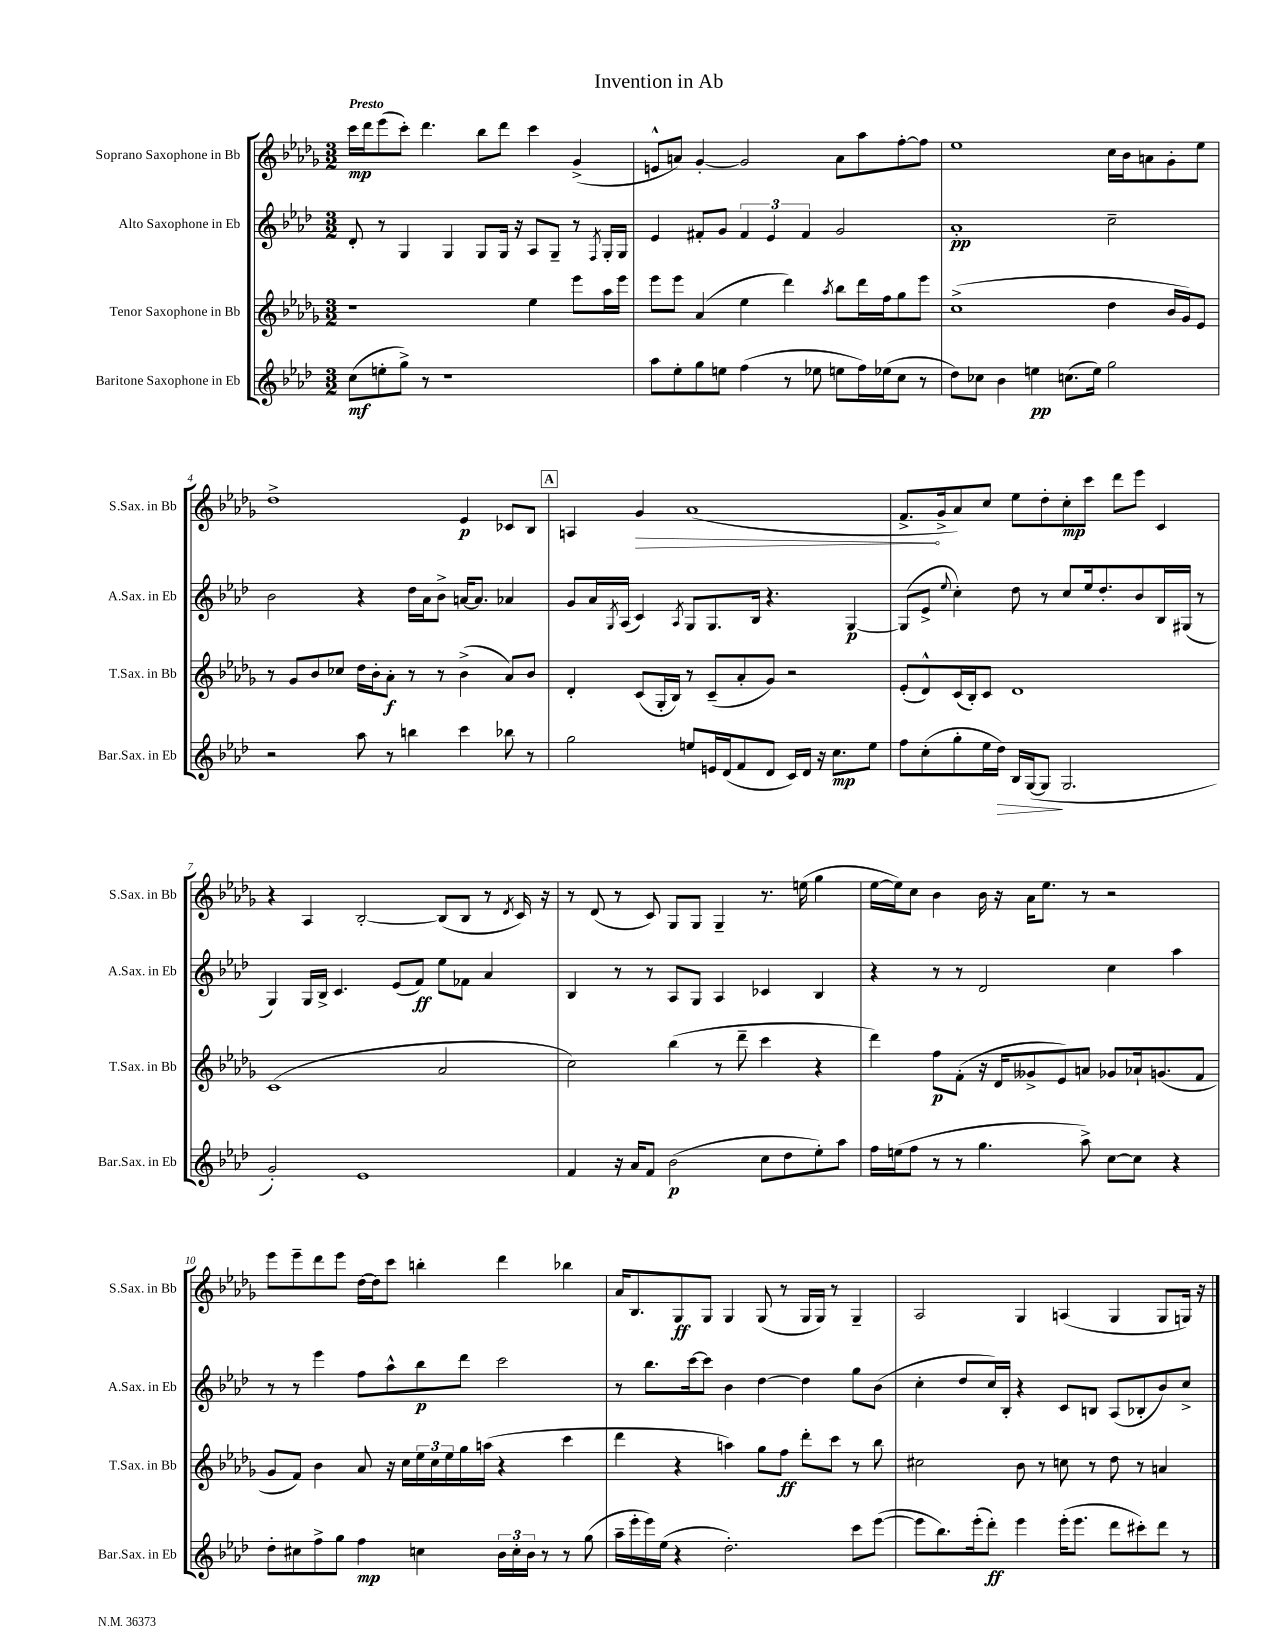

**kern	**dynam	**kern	**dynam	**kern	**dynam	**kern	**dynam
*part4	*part4	*part3	*part3	*part2	*part2	*part1	*part1
*staff4	*staff4	*staff3	*staff3	*staff2	*staff2	*staff1	*staff1
*I"Baritone Saxophone in Eb	*	*I"Tenor Saxophone in Bb	*	*I"Alto Saxophone in Eb	*	*I"Soprano Saxophone in Bb	*
*I'Bar.Sax. in Eb	*	*I'T.Sax. in Bb	*	*I'A.Sax. in Eb	*	*I'S.Sax. in Bb	*
*clefG2	*	*clefG2	*	*clefG2	*	*clefG2	*
*k[b-e-a-d-]	*	*k[b-e-a-d-g-]	*	*k[b-e-a-d-]	*	*k[b-e-a-d-g-]	*
*M3/2	*	*M3/2	*	*M3/2	*	*M3/2	*
=1	=1	=1	=1	=1	=1	=1	=1
!	!	!	!	!	!	!LO:TX:a:B:t=Presto	!
(8cc\L	mf	1r	.	8d-'/	.	16ccc\LL	mp
.	.	.	.	.	.	16ddd-\J	.
8een'\	.	.	.	8r	.	(8eee-\	.
8gg^\J)	.	.	.	4G/	.	8ccc'\J)	.
8r	.	.	.	.	.	4.ddd-\	.
1r	.	.	.	4G/	.	.	.
.	.	.	.	8G/L	.	8bb-\L	.
.	.	.	.	16G/Jk	.	8ddd-\J	.
.	.	.	.	16r	.	.	.
.	.	4ee-\	.	8A-/L	.	4ccc\	.
.	.	.	.	8G~/J	.	.	.
.	.	8eee-\L	.	8r	.	(4g-^/	.
.	.	.	.	8qF/	.	.	.
.	.	16aa-\L	.	16G'/LL	.	.	.
.	.	16eee-\JJ	.	16G/JJ	.	.	.
=2	=2	=2	=2	=2	=2	=2	=2
8aa-\L	.	8eee-\L	.	4e-/	.	8en^^/L	.
8ee-'\	.	8eee-\J	.	.	.	8an/J)	.
8gg\	.	(4a-/	.	8f#X'/L	.	[4g-'/	.
8een\J	.	.	.	8g/J	.	.	.
(4ff\	.	4ee-\	.	6f#/	.	2g-/]	.
.	.	.	.	6e-/	.	.	.
8r	.	4ddd-\)	.	.	.	.	.
.	.	.	.	6f#/	.	.	.
8ee-X\	.	.	.	.	.	.	.
.	.	8qaa-/	.	.	.	.	.
8een\L	.	8bb-\L	.	2g/	.	8a\L	.
16ff\L)	.	16ddd-\L	.	.	.	8aa-\	.
(16ee-X\J	.	16ff\J	.	.	.	.	.
8cc\J	.	8gg-\	.	.	.	[8ff'\	.
8r	.	8eee-\J	.	.	.	8ff\J]	.
=3	=3	=3	=3	=3	=3	=3	=3
8dd-\L)	.	(1cc^	.	1a-'	pp	1ee-	.
8cc-X\J	.	.	.	.	.	.	.
4b-\	.	.	.	.	.	.	.
4een\	pp	.	.	.	.	.	.
(8.ccn\L	.	.	.	.	.	.	.
16ee\Jk)	.	.	.	.	.	.	.
2gg\	.	4dd-\	.	2cc~\	.	16cc\LL	.
.	.	.	.	.	.	16b-\J	.
.	.	.	.	.	.	8an\	.
.	.	16b-/LL	.	.	.	8g-'\	.
.	.	16g-/J)	.	.	.	.	.
.	.	8e-/J	.	.	.	8ee-\J	.
!!LO:LB:g=z
=4	=4	=4	=4	=4	=4	=4	=4
2r	.	8r	.	2b-\	.	1dd-^	.
.	.	8g-/L	.	.	.	.	.
.	.	8b-/	.	.	.	.	.
.	.	8cc-X/J	.	.	.	.	.
8aa-\	.	16dd-\LL	.	4r	.	.	.
.	.	16b-'\J	.	.	.	.	.
8r	.	8a-'\J	f	.	.	.	.
4bbn\	.	8r	.	16dd-\LL	.	.	.
.	.	.	.	16a-\J	.	.	.
.	.	8r	.	8b-^\J	.	.	.
4ccc\	.	(4b-^\	.	[16an/KL	.	4e-/	p
.	.	.	.	8.a/J]	.	.	.
8bb-X\	.	8a-/L)	.	4a-X/	.	8c-X/L	.
8r	.	8b-/J	.	.	.	8B-/J	.
!!LO:REH:place=s1:t=A
=5	=5	=5	=5	=5	=5	=5	=5
2gg\	.	4d-'/	.	8g/L	.	4An/	.
.	.	.	.	16a-/L	.	.	.
.	.	.	.	8qG/	.	.	.
.	.	.	.	(16A-/JJ	.	.	.
!	!	!	!	!	!	!	!LO:HP:b
.	.	(8c/L	.	4c/)	.	4g-/	>
.	.	16G-'/L	.	.	.	.	.
.	.	16B-/JJ)	.	.	.	.	.
.	.	.	.	8qA-/	.	.	.
8een/L	.	8r	.	8G/L	.	(1a-	.
16en/L	.	(8c~/L	.	8.G/	.	.	.
(16d-/J	.	.	.	.	.	.	.
8f/	.	8a-'/	.	.	.	.	.
.	.	.	.	16B-/Jk	.	.	.
8d-/J	.	8g-/J)	.	4.r	.	.	.
16c/LL)	.	2r	.	.	.	.	.
16d-/JJ	.	.	.	.	.	.	.
16r	.	.	.	.	.	.	.
8.cc\L	mp	.	.	.	.	.	.
.	.	.	.	[4G/	p	.	.
8ee\J	.	.	.	.	.	.	.
=6	=6	=6	=6	=6	=6	=6	=6
8ff\L	.	(8e-'/L	.	(8G/L]	.	8.f^/L	.
(8cc'\	.	8d-^^/)	.	8e-^/J	.	.	.
.	.	.	.	.	.	16g-^/k	]
.	.	.	.	8qqee-/	.	.	.
8gg'\	.	(16c/L	.	4cc'\)	.	8a-/)	.
.	.	16B-'/J)	.	.	.	.	.
16ee-\L	.	8c/J	.	.	.	8cc/J	.
!	!LO:HP:b	!	!	!	!	!	!
16dd-\JJ)	>	.	.	.	.	.	.
16B-/LL	.	1d-	.	8dd-\	.	8ee-\L	.
([16G/J	.	.	.	.	.	.	.
8G/J]	.	.	.	8r	.	8dd-'\	.
2.G/	]	.	.	8cc/L	.	8cc'\	mp
.	.	.	.	16ee-/k	.	8ccc\J	.
.	.	.	.	8.dd-'/	.	.	.
.	.	.	.	.	.	8ddd-\L	.
.	.	.	.	8b-/	.	8eee-\J	.
.	.	.	.	16B-/L	.	4c/	.
.	.	.	.	(16G#X/JJ	.	.	.
.	.	.	.	8r	.	.	.
!!LO:LB:g=z
=7	=7	=7	=7	=7	=7	=7	=7
2g'/)	.	(1c	.	4G/)	.	4r	.
.	.	.	.	16G/LL	.	4A-/	.
.	.	.	.	16B-^/JJ	.	.	.
.	.	.	.	4.c/	.	.	.
1e-	.	.	.	.	.	[2B-'/	.
.	.	.	.	(8e-/L	.	.	.
.	.	.	.	8f/J)	ff	.	.
.	.	2a-/	.	8ee-\L	.	(8B-/L]	.
.	.	.	.	8f-X\J	.	8B-/J	.
.	.	.	.	4a-/	.	8r	.
.	.	.	.	.	.	8qd-/	.
.	.	.	.	.	.	16c/)	.
.	.	.	.	.	.	16r	.
=8	=8	=8	=8	=8	=8	=8	=8
4f/	.	2cc\)	.	4B-/	.	8r	.
.	.	.	.	.	.	(8d-/	.
16r	.	.	.	8r	.	8r	.
16a-/KL	.	.	.	.	.	.	.
8f/J	.	.	.	8r	.	8c/)	.
(2b-\	p	(4bb-\	.	8A-/L	.	8G-/L	.
.	.	.	.	8G/J	.	8G-/J	.
.	.	8r	.	4A-/	.	4G-~/	.
.	.	8ddd-~\	.	.	.	.	.
8cc\L	.	4ccc\	.	4c-X/	.	8.r	.
8dd-\	.	.	.	.	.	.	.
.	.	.	.	.	.	(16een\	.
8ee-'\)	.	4r	.	4B-/	.	4gg-\	.
8aa-\J	.	.	.	.	.	.	.
=9	=9	=9	=9	=9	=9	=9	=9
16ff\LL	.	4ddd-\)	.	4r	.	[16ee-\LL	.
(16een\J	.	.	.	.	.	16ee-\J])	.
8ff\J	.	.	.	.	.	8cc\J	.
8r	.	8ff\L	p	8r	.	4b-\	.
8r	.	(8f'\J	.	8r	.	.	.
4.gg\	.	16r	.	2d-/	.	16b-\	.
.	.	16d-/KL	.	.	.	16r	.
.	.	8g--X^/	.	.	.	16a-\KL	.
.	.	.	.	.	.	8.ee-\J	.
.	.	8e-/)	.	.	.	.	.
8aa-^\)	.	8an/J	.	.	.	8r	.
[8cc\L	.	8g-X/L	.	4cc\	.	2r	.
8cc\J]	.	16a-X`/k	.	.	.	.	.
.	.	(8.gn/	.	.	.	.	.
4r	.	.	.	4aa-\	.	.	.
.	.	8f/J	.	.	.	.	.
!!LO:LB:g=z
=10	=10	=10	=10	=10	=10	=10	=10
8dd-'\L	.	8g-/L	.	8r	.	8eee-\L	.
8cc#X\	.	8f/J)	.	8r	.	8eee-~\	.
8ff^\	.	4b-\	.	4eee-\	.	8ddd-\	.
8gg\J	.	.	.	.	.	8eee-\J	.
4ff\	mp	8a-/	.	8ff\L	.	[16dd-\LL	.
.	.	.	.	.	.	16dd-\J]	.
.	.	16r	.	8aa-^^\	.	8ccc\J	.
.	.	16cc\LL	.	.	.	.	.
4ccn\	.	24ee-\	.	8bb-\	p	4bbn'\	.
.	.	24cc\	.	.	.	.	.
.	.	24ee-\	.	.	.	.	.
.	.	16gg-\	.	8ddd-\J	.	.	.
.	.	(16aan\JJ	.	.	.	.	.
24b-\LL	.	4r	.	2ccc\	.	4ddd-\	.
24cc'\	.	.	.	.	.	.	.
24b-\JJ	.	.	.	.	.	.	.
8r	.	.	.	.	.	.	.
8r	.	4ccc\	.	.	.	4bb-X\	.
(8gg\	.	.	.	.	.	.	.
=11	=11	=11	=11	=11	=11	=11	=11
16aa-~\LL	.	4ddd-\	.	8r	.	16a-/KL	.
16eee-'\	.	.	.	.	.	8.B-/	.
16eee-\)	.	.	.	8.bb-\L	.	.	.
(16ee-\JJ	.	.	.	.	.	.	.
4r	.	4r	.	.	.	8G-/	ff
.	.	.	.	[16ccc\k	.	.	.
.	.	.	.	8ccc\J]	.	8G-/J	.
2.dd-'\)	.	4aan\)	.	4b-\	.	4G-/	.
.	.	8gg-\L	.	[4dd-\	.	(8G-/	.
.	.	8ff\J	ff	.	.	8r	.
.	.	8ddd-'\L	.	4dd-\]	.	16G-/LL	.
.	.	.	.	.	.	16G-/JJ)	.
.	.	8ccc\J	.	.	.	8r	.
8ccc\L	.	8r	.	8gg\L	.	4G-~/	.
([8eee-\J	.	8bb-\	.	(8b-\J	.	.	.
=12	=12	=12	=12	=12	=12	=12	=12
8eee-\L]	.	2cc#X\	.	4cc'\	.	2A-/	.
8.bb-\)	.	.	.	.	.	.	.
.	.	.	.	8dd-/L	.	.	.
(16eee-'\k	.	.	.	.	.	.	.
8ddd-'\J)	ff	.	.	16cc/L)	.	.	.
.	.	.	.	16B-'/JJ	.	.	.
4eee-\	.	8b-\	.	4r	.	4G-/	.
.	.	8r	.	.	.	.	.
(16eee-'\KL	.	8ccn\	.	8c/L	.	(4An/	.
8.eee-\J	.	.	.	.	.	.	.
.	.	8r	.	8Bn/J	.	.	.
8ddd-\L	.	8dd-\	.	(8A-/L	.	4G-/	.
8ccc#X'\)	.	8r	.	8B-X'/	.	.	.
8ddd-\J	.	4an/	.	8b-/)	.	8G-/L	.
8r	.	.	.	8cc^/J	.	16Gn/Jk)	.
.	.	.	.	.	.	16r	.
==	==	==	==	==	==	==	==
*-	*-	*-	*-	*-	*-	*-	*-
